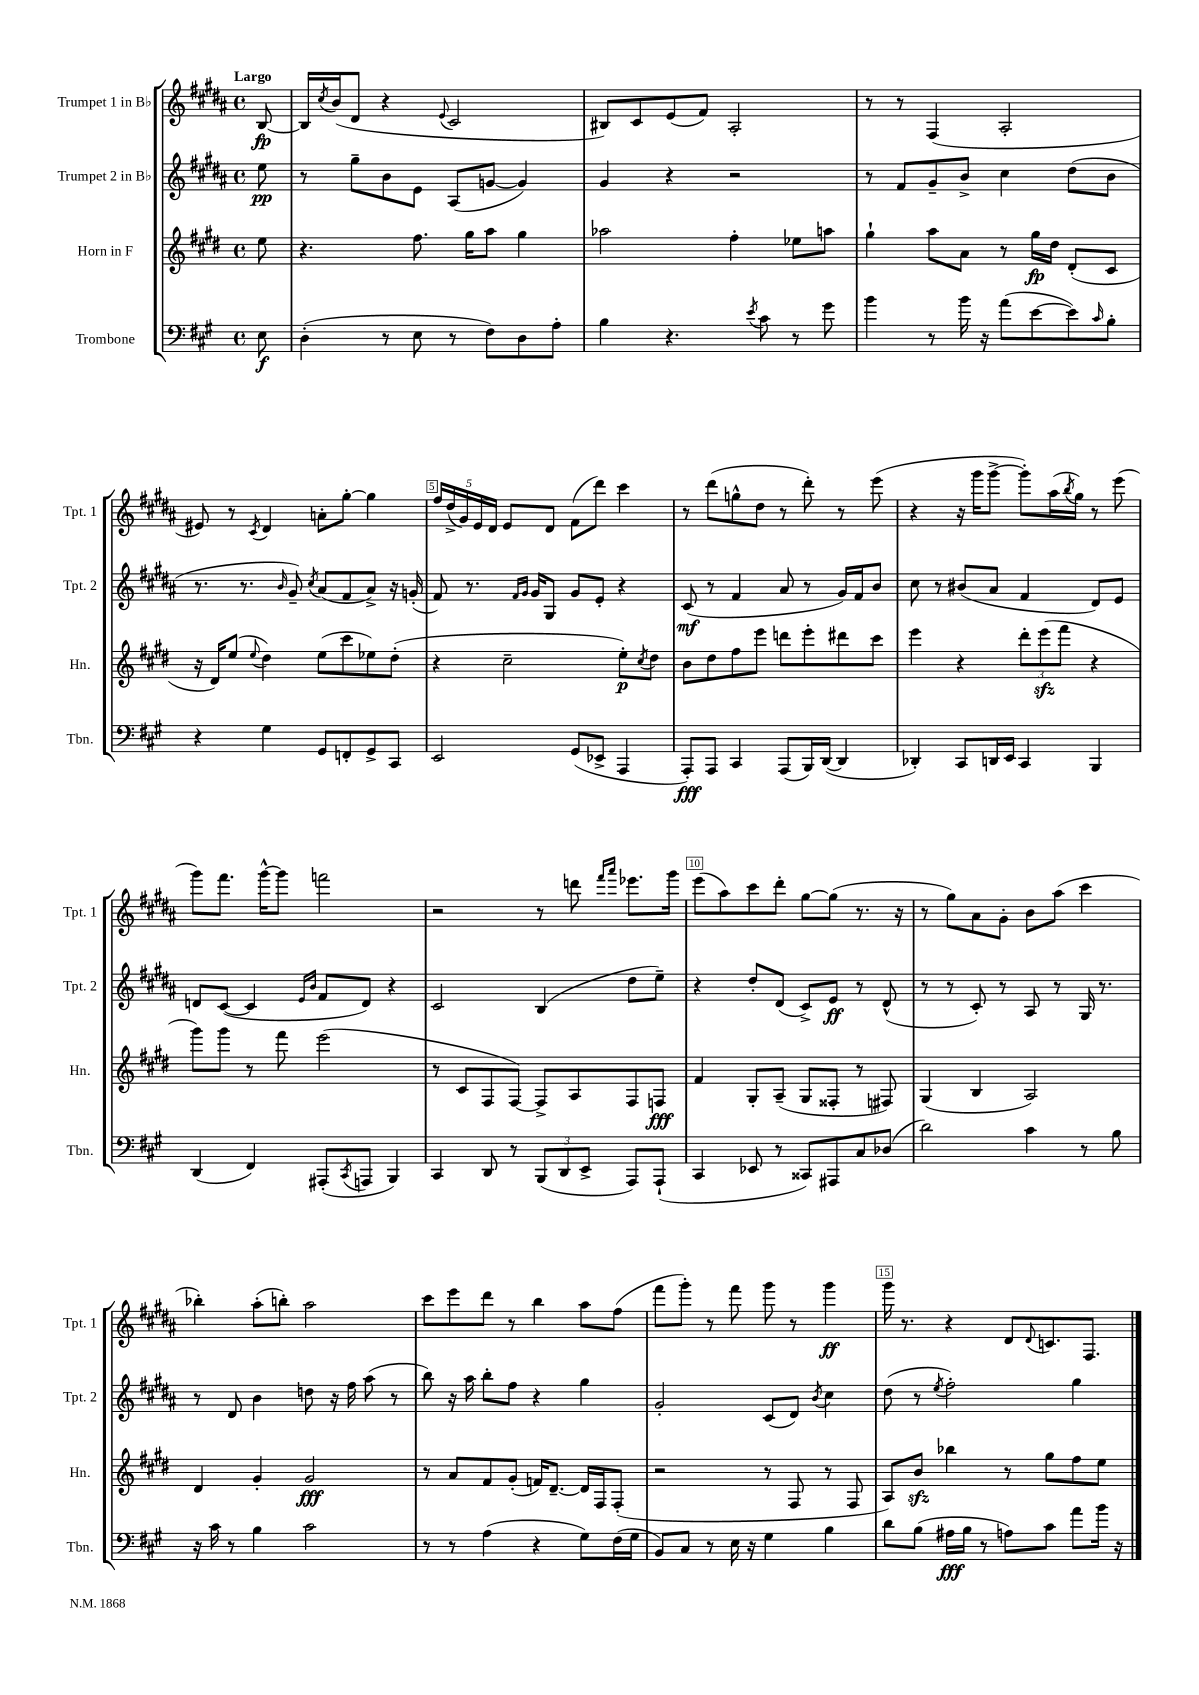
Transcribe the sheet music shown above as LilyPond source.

<<
\new StaffGroup <<
\new Staff = "s0" \with { instrumentName = "Trumpet 1 in Bb" shortInstrumentName = "Tpt. 1" } {
    \clef treble \key b \major \defaultTimeSignature \time 4/4 \partial 8 \tempo "Largo"
    b8~\fp |
    b16 \acciaccatura { cis''8 } b'16( dis'8 r4 \appoggiatura { e'8 } cis'2 |
    bis8) cis'8 e'8( fis'8) ais2-. |
    r8 r8 fis4( ais2-. |
    eis'8) r8 \acciaccatura { cis'8 } dis'4 a'8-. gis''8~-. gis''4 |
    \tuplet 5/4 { fis''16 dis''16->( gis'16) e'16 dis'16 } e'8 dis'8 fis'8( dis'''8) cis'''4 |
    r8 dis'''8( g''8-^ dis''8 r8 dis'''8-.) r8 e'''8( |
    r4 r16 gis'''16 gis'''8~-> gis'''8-.) ais''16( \acciaccatura { b''8 } gis''16) r8 e'''8( |
    gis'''8) fis'''8. gis'''16~-^ gis'''8 f'''2 |
    r2 r8 d'''8 \grace { fis'''16 ais'''16 } ees'''8. gis'''16 |
    e'''8( ais''8) cis'''8 dis'''8-. gis''8~ gis''8( r8. r16 |
    r8 gis''8) ais'8 gis'8-. b'8 ais''8( cis'''4 |
    bes''4-.) ais''8-.( b''8-.) ais''2 |
    cis'''8 e'''8 dis'''8 r8 b''4 ais''8 fis''8( |
    fis'''8 gis'''8-.) r8 fis'''8 gis'''8 r8 gis'''4\ff |
    gis'''16 r8. r4 dis'8 \appoggiatura { dis'8 } c'8. fis8. \bar "|." |
}
\new Staff = "s1" \with { instrumentName = "Trumpet 2 in Bb" shortInstrumentName = "Tpt. 2" } {
    \clef treble \key b \major \defaultTimeSignature \time 4/4 \partial 8
    e''8\pp |
    r8 gis''8-- b'8 e'8 ais8( g'8~ g'4) |
    gis'4 r4 r2 |
    r8 fis'8 gis'8-- b'8-> cis''4 dis''8( b'8 |
    r8. r8. \grace { b'16 } gis'8--) \acciaccatura { cis''8 } ais'8( fis'8 ais'8->) r16 g'16-.( |
    fis'8) r8. \grace { fis'16 gis'16 } gis'16 gis8 gis'8 e'8-. r4 |
    cis'8\mf( r8 fis'4 ais'8 r8 gis'16) fis'16 b'8 |
    cis''8 r8 bis'8( ais'8 fis'4 dis'8) e'8 |
    d'8 cis'8~( cis'4 \grace { e'16 b'16 } fis'8 d'8) r4 |
    cis'2 b4( dis''8 e''8--) |
    r4 dis''8-. dis'8( cis'8->) e'8\ff r8 dis'8-^( |
    r8 r8 cis'8-.) r8 ais8 r8 gis16 r8. |
    r8 dis'8 b'4 d''8 r16 fis''16 ais''8( r8 |
    b''8) r16 ais''16 b''8-. fis''8 r4 gis''4 |
    gis'2-. cis'8( dis'8) \acciaccatura { b'8 } cis''4 |
    dis''8( r8 \acciaccatura { e''8 } fis''2-.) gis''4 \bar "|." |
}
\new Staff = "s2" \with { instrumentName = "Horn in F" shortInstrumentName = "Hn." } {
    \clef treble \key e \major \defaultTimeSignature \time 4/4 \partial 8
    e''8 |
    r4. fis''8. gis''16 a''8 gis''4 |
    aes''2 fis''4-. ees''8 a''8 |
    gis''4-! a''8 a'8 r8 gis''16\fp dis''16 dis'8-.( cis'8 |
    r16 dis'16) e''8( \appoggiatura { e''8 } dis''4) e''8( cis'''8 ees''8) dis''8-.( |
    r4 cis''2-- e''8-.\p) \acciaccatura { cis''8 } dis''8 |
    b'8 dis''8 fis''8 e'''8 d'''8 e'''8-. dis'''8 cis'''8 |
    e'''4 r4 \tuplet 3/2 { dis'''8-. e'''8\sfz( fis'''8 } r4 |
    gis'''8) gis'''8 r8 fis'''8 e'''2( |
    r8 cis'8 fis8 fis8~) fis8-> a8 fis8 f8\fff |
    fis'4 gis8-. a8--( gis8 fisis8-. r8 fis8) |
    gis4( b4 a2) |
    dis'4 gis'4-. gis'2\fff |
    r8 a'8 fis'8 gis'8-.( f'16) dis'8.~-- dis'16 fis16 fis8-.( |
    r2 r8 fis8 r8 fis8 |
    a8) b'8\sfz bes''4 r8 gis''8 fis''8 e''8 \bar "|." |
}
\new Staff = "s3" \with { instrumentName = "Trombone" shortInstrumentName = "Tbn." } {
    \clef bass \key a \major \defaultTimeSignature \time 4/4 \partial 8
    e8\f |
    d4-.( r8 e8 r8 fis8) d8 a8-. |
    b4 r4. \acciaccatura { e'8 } cis'8 r8 gis'8 |
    b'4 r8 b'16 r16 a'8( e'8~ e'8) \grace { cis'16 } b8-. |
    r4 gis4 gis,8 f,8-. gis,8-> cis,8 |
    e,2 gis,8( ees,8-> a,,4 |
    a,,8-.\fff) a,,8 cis,4 a,,8( b,,16) d,16~( d,4 |
    des,4-.) cis,8 d,16 e,16 cis,4 b,,4 |
    d,4( fis,4) ais,,8-.( \acciaccatura { cis,8 } a,,8 b,,4) |
    cis,4 d,8 r8 \tuplet 3/2 { b,,8( d,8 e,8-> } a,,8) a,,8-!( |
    cis,4 ees,8 r8 cisis,8) ais,,8 cis8 des8( |
    d'2) cis'4 r8 b8 |
    r16 cis'16 r8 b4 cis'2 |
    r8 r8 a4( r4 gis8) fis16( gis16 |
    b,8) cis8 r8 e16 r16 gis4 b4 |
    d'8 b8( ais16\fff b16 r8 a8) cis'8 a'8 b'16 r16 \bar "|." |
}
>>
>>
\layout { \context { \Score \override BarNumber.break-visibility = ##(#f #t #t) barNumberVisibility = #(every-nth-bar-number-visible 5) \override BarNumber.stencil = #(make-stencil-boxer 0.1 0.3 ly:text-interface::print) } }
